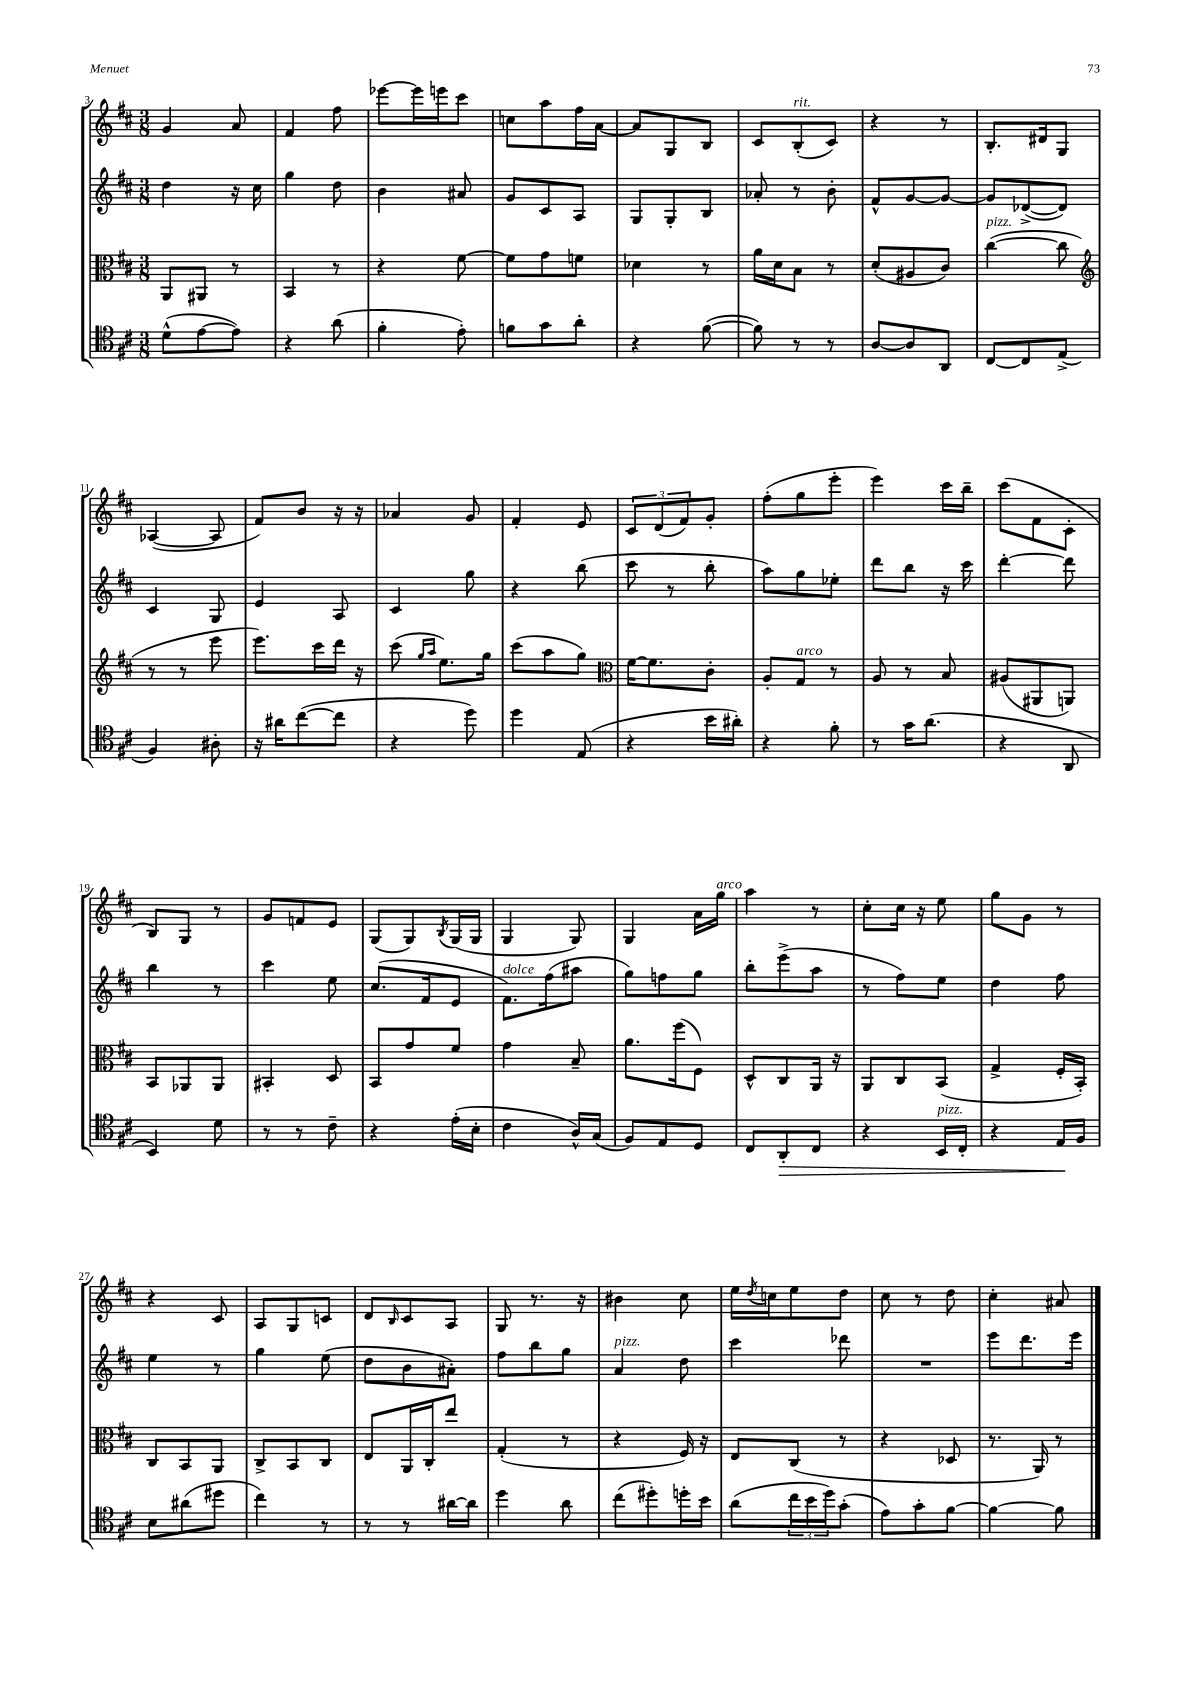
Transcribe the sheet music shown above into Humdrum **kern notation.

**kern	**dynam	**kern	**kern	**kern
*part4	*part4	*part3	*part2	*part1
*staff4	*staff4	*staff3	*staff2	*staff1
*clefC4	*	*clefC3	*clefG2	*clefG2
*k[f#c#]	*	*k[f#c#]	*k[f#c#]	*k[f#c#]
*M3/8	*	*M3/8	*M3/8	*M3/8
=3	=3	=3	=3	=3
(8d^^\L	.	8AA/L	4dd\	4g/
[8e\	.	8AA#X/J	.	.
8e\J])	.	8r	16r	8a/
.	.	.	16cc#\	.
=4	=4	=4	=4	=4
4r	.	4BB/	4gg\	4f#/
(8a\	.	8r	8dd\	8ff#\
=5	=5	=5	=5	=5
4f#'\	.	4r	4b\	[8eee-X\L
.	.	.	.	16eee-\L]
.	.	.	.	16eeen\J
8e'\)	.	[8f#\	8a#X/	8ccc#\J
=6	=6	=6	=6	=6
8fn\L	.	8f#\L]	8g/L	8ccn\L
8g\	.	8g\	8c#/	8aa\
8a'\J	.	8fn\J	8A/J	16ff#\L
.	.	.	.	[16a\JJ
=7	=7	=7	=7	=7
4r	.	4d-X\	8G/L	8a/L]
.	.	.	8G'/	8G/
([8f#\	.	8r	8B/J	8B/J
=8	=8	=8	=8	=8
8f#\])	.	16a\LL	8a-X'/	8c#/L
.	.	16d\J	.	.
!	!	!	!	!LO:TX:a:i:t=rit.
8r	.	8B\J	8r	(8B'/
8r	.	8r	8b'\	8c#/J)
=9	=9	=9	=9	=9
[8A/L	.	(8d'/L	8f#^^/L	4r
8A/]	.	8A#X/	[8g/	.
8AA/J	.	8c#/J)	8g/J_	8r
=10	=10	=10	=10	=10
!	!	!LO:TX:a:i:t=pizz.	!	!
[8C#/L	.	([4cc#\	8g/L]	8.B'/L
8C#/]	.	.	([8d-X^/	.
.	.	.	.	16d#X/k
(8E^/J	.	8cc#\]	8d-/J])	8G/J
!!LO:LB:g=z
=11	=11	=11	=11	=11
*	*	*clefG2	*	*
4F#/)	.	8r	4c#/	([4A-X/
.	.	8r	.	.
8A#X'\	.	8eee\	8G/	8A-/]
=12	=12	=12	=12	=12
16r	.	8.eee\L)	4e/	8f#/L)
16a#X\KL	.	.	.	.
([8cc#\	.	.	.	8b/J
.	.	16ccc#\L	.	.
8cc#\J]	.	16ddd\JJ	8A/	16r
.	.	16r	.	16r
=13	=13	=13	=13	=13
4r	.	(8ccc#\	4c#/	4a-X/
.	.	16qqgg/LL	.	.
.	.	16qqaa/JJ	.	.
.	.	8.ee\L)	.	.
8dd\)	.	.	8gg\	8g/
.	.	16gg\Jk	.	.
=14	=14	=14	=14	=14
4dd\	.	(8ccc#\L	4r	4f#'/
.	.	8aa\	.	.
(8E/	.	8gg\J)	(8bb\	8e/
=15	=15	=15	=15	=15
*	*	*clefC3	*	*
4r	.	[16f#\KL	8ccc#\	12c#/L
.	.	8.f#\]	.	.
.	.	.	.	(12d/
.	.	.	8r	.
.	.	.	.	12f#/)
16b\LL	.	8c#'\J	8bb'\	8g'/J
16a#X'\JJ)	.	.	.	.
=16	=16	=16	=16	=16
4r	.	8A'/L	8aa\L)	(8ff#'\L
!	!	!LO:TX:a:i:t=arco	!	!
.	.	8G/J	8gg\	8gg\
8f#'\	.	8r	8ee-X'\J	8eee'\J
=17	=17	=17	=17	=17
8r	.	8A/	8ddd\L	4eee\)
16g\KL	.	8r	8bb\J	.
(8.a\J	.	.	.	.
.	.	8B/	16r	16ccc#\LL
.	.	.	16ccc#\	16bb~\JJ
=18	=18	=18	=18	=18
4r	.	(8A#X/L	[4ddd'\	(8ccc#\L
.	.	8AA#X/	.	8f#\
8AA/	.	8AAn/J)	8ddd\]	8c#'\J
!!LO:LB:g=z
=19	=19	=19	=19	=19
4BB/)	.	8BB/L	4bb\	8B/L)
.	.	8AA-X/	.	8G/J
8d\	.	8AA-/J	8r	8r
=20	=20	=20	=20	=20
8r	.	4BB#X'/	4ccc#\	8g/L
8r	.	.	.	8fn/
8c#~\	.	8D/	8ee\	8e/J
=21	=21	=21	=21	=21
4r	.	8BB/L	(8.cc#/L	(8G/L
.	.	8g/	.	8G/)
.	.	.	16f#/k	.
.	.	.	.	8qB/
(16e'\LL	.	8f#/J	8e/J	(16G/L
16B'\JJ	.	.	.	16G/JJ
=22	=22	=22	=22	=22
!	!	!	!LO:TX:a:i:t=dolce	!
4c#\	.	4g\	8.f#\L)	4G/
.	.	.	(16ff#\k	.
16A^^/LL)	.	8B~/	8aa#X\J	8G/)
(16G/JJ	.	.	.	.
=23	=23	=23	=23	=23
8F#/L)	.	8.a\L	8gg\L)	4G/
8E/	.	.	8ffn\	.
.	.	(16ff#\k	.	.
8D/J	.	8F#\J)	8gg\J	16a\LL
!	!	!	!	!LO:TX:a:i:t=arco
.	.	.	.	16gg\JJ
=24	=24	=24	=24	=24
8C#/L	.	8D^^/L	8bb'\L	4aa\
!	!LO:HP:b	!	!	!
8AA'/	>	8C#/	(8eee^\	.
8C#/J	.	16AA/Jk	8aa\J	8r
.	.	16r	.	.
=25	=25	=25	=25	=25
4r	.	8AA/L	8r	8cc#'\L
.	.	8C#/	8ff#\L)	16cc#\Jk
.	.	.	.	16r
!LO:TX:a:i:t=pizz.	!	!	!	!
16BB/LL	.	(8BB/J	8ee\J	8ee\
16C#'/JJ	.	.	.	.
=26	=26	=26	=26	=26
4r	.	4G^/	4dd\	8gg\L
.	.	.	.	8g\J
16E/LL	.	16F#'/LL	8ff#\	8r
16F#/JJ	]	16BB'/JJ)	.	.
!!LO:LB:g=z
=27	=27	=27	=27	=27
8B\L	.	8C#/L	4ee\	4r
(8a#X\	.	8BB/	.	.
8dd#X\J	.	8AA/J	8r	8c#/
=28	=28	=28	=28	=28
4cc#\)	.	8C#^/L	4gg\	8A/L
.	.	8BB/	.	8G/
8r	.	8C#/J	(8ee\	8cn/J
=29	=29	=29	=29	=29
8r	.	8E/L	8dd\L	8d/L
.	.	.	.	16qqB/
8r	.	16AA/L	8b\	8c#/
.	.	16C#'/J	.	.
[16a#X\LL	.	8ee/J	8a#X'\J)	8A/J
16a#\JJ]	.	.	.	.
=30	=30	=30	=30	=30
4dd\	.	(4G'/	8ff#\L	8G/
.	.	.	8bb\	8.r
8a\	.	8r	8gg\J	.
.	.	.	.	16r
=31	=31	=31	=31	=31
!	!	!	!LO:TX:a:i:t=pizz.	!
(8cc#\L	.	4r	4a/	4b#X\
8dd#X'\)	.	.	.	.
16ddn'\L	.	16F#/)	8dd\	8cc#\
16b\JJ	.	16r	.	.
=32	=32	=32	=32	=32
(8a\L	.	8E/L	4ccc#\	16ee\LL
.	.	.	.	8qdd/
.	.	.	.	16ccn\J
24cc#\L	.	(8C#/J	.	8ee\
24b\	.	.	.	.
24dd\J)	.	.	.	.
(8g'\J	.	8r	8ddd-X\	8dd\J
=33	=33	=33	=33	=33
8e\L)	.	4r	4.r	8cc#\
8g'\	.	.	.	8r
[8f#\J	.	8D-X/	.	8dd\
=34	=34	=34	=34	=34
4f#\_	.	8.r	8eee\L	4cc#'\
.	.	.	8.ddd\	.
.	.	16AA/)	.	.
8f#\]	.	8r	.	8a#X/
.	.	.	16eee\Jk	.
==	==	==	==	==
*-	*-	*-	*-	*-
